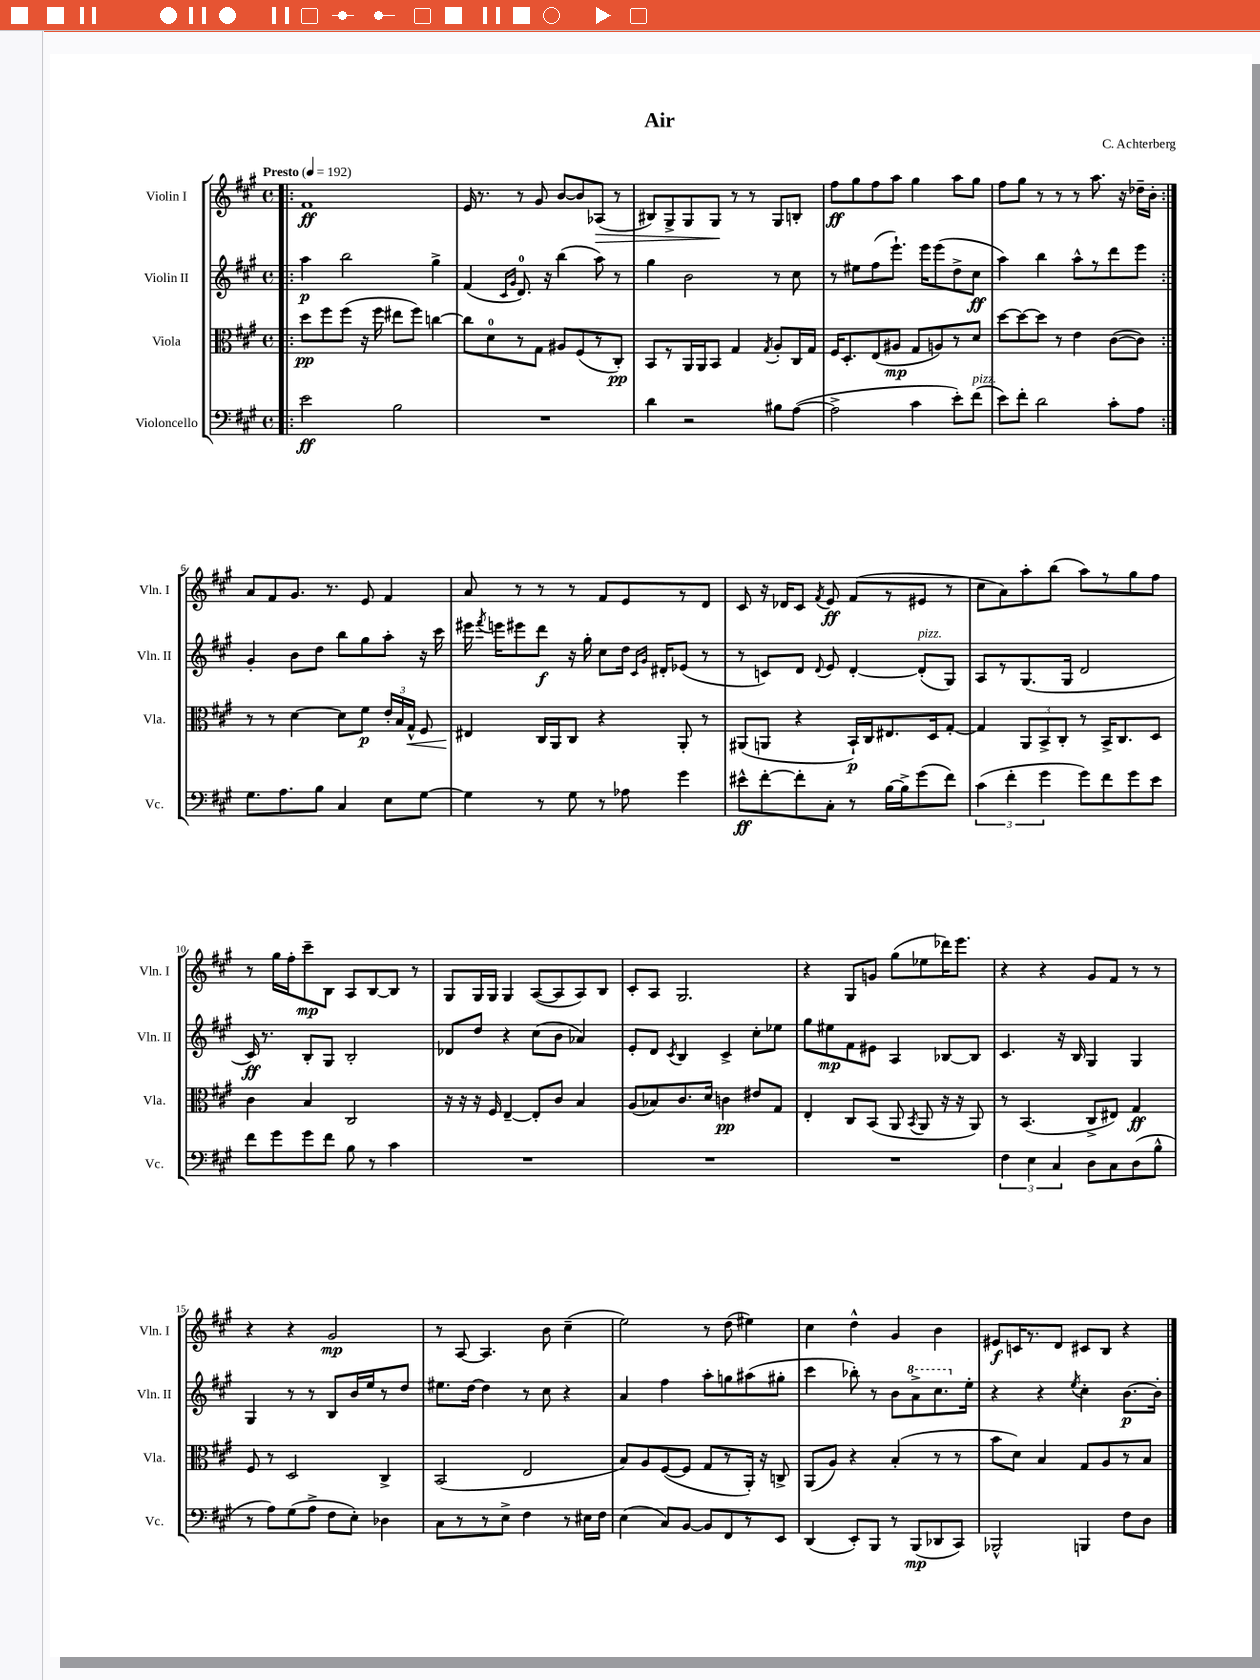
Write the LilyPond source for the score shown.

\header { title = "Air" composer = "C. Achterberg" }
<<
\new StaffGroup <<
\new Staff = "s0" \with { instrumentName = "Violin I" shortInstrumentName = "Vln. I" } {
    \clef treble \key a \major \defaultTimeSignature \time 4/4 \tempo "Presto" 4 = 192
    \autoBeamOff \repeat volta 2 { \bar ".|:" fis'1\ff |
    e'16 r8. r8 gis'8 b'8[~ b'8 aes8]\>( r8 |
    bis8[) gis8-> gis8 gis8]\! r8 r8 gis8[ b8]-. |
    fis''8[\ff gis''8 fis''8 a''8] gis''4 a''8[ gis''8] |
    fis''8[ gis''8] r8 r8 r8 a''8. r16 des''16[-- b'16]-. | }
    a'8[ fis'8 gis'8.] r8. e'8 fis'4 |
    a'8 r8 r8 r8 fis'8[ e'8 r8 d'8] |
    cis'8 r16 des'16[ cis'8] \acciaccatura { fis'8 } e'8\ff fis'8[( r8 eis'8] r8 |
    cis''8[ a'8) a''8-. b''8]( a''8[) r8 gis''8 fis''8] |
    r8 gis''16[ fis''16-. cis'''8--\mp b8] a8[ b8~ b8] r8 |
    gis8[ gis16 gis16] gis4 a8[~( a8 a8) b8] |
    cis'8[-. a8] gis2. |
    r4 gis8[ g'8] gis''8[( ees''8 des'''16) e'''8.] |
    r4 r4 gis'8[ fis'8] r8 r8 |
    r4 r4 gis'2\mp |
    r8 a8~ a4. b'8 cis''4--( |
    e''2) r8 d''8( eis''4) |
    cis''4 d''4-^ gis'4 b'4 |
    eis'8[\f c'16 r8. d'8] cis'8[ b8] r4 \bar "|." |
}
\new Staff = "s1" \with { instrumentName = "Violin II" shortInstrumentName = "Vln. II" } {
    \clef treble \key a \major \defaultTimeSignature \time 4/4
    \autoBeamOff \repeat volta 2 { \bar ".|:" a''4\p b''2 gis''4-> |
    fis'4( \grace { cis'16[ gis'16] } d'8.-0) r16 b''4( a''8) r8 |
    gis''4 b'2 r8 cis''8 |
    r8 eis''8[ fis''8( e'''8.]-!) e'''16[ e'''8( d''8-> cis''8]\ff |
    a''4) b''4 a''8[-^ r8 d'''8 e'''8] | }
    gis'4-. b'8[ d''8] b''8[ gis''8 a''8]-. r16 cis'''16 |
    eis'''16 \acciaccatura { fis'''8 } e'''16[ eis'''8 d'''8]\f r16 gis''16-. cis''8[ d''16] \grace { cis'16[ gis'16] } dis'16[-. ees'8]( r8 |
    r8 c'8[) d'8] \appoggiatura { d'8 } e'8 d'4~-. d'8[-.^\markup { \italic "pizz." }( gis8]) |
    a8[ r8 gis8.( gis16] d'2 |
    cis'16\ff) r8. b8[-. gis8] b2-. |
    des'8[ d''8] r4 cis''8[( b'8] aes'4) |
    e'8[-. d'8] \acciaccatura { cis'8 } b4 cis'4-> cis''8[-. ees''8] |
    gis''8[ eis''8\mp fis'8 eis'8] a4 bes8[~ bes8] |
    cis'4. r16 b16 gis4 gis4 |
    gis4 r8 r8 b8[ b'16 e''16 r8 d''8] |
    eis''8.[ d''16]~ d''4 r8 cis''8 r4 |
    a'4 fis''4 a''8[-. g''8 ais''8( gis''8]-. |
    cis'''4 bes''8-.) r8 b'8[ \ottava #1 a''8-> cis'''8. \ottava #0 e''16]-. |
    r4 r4 \acciaccatura { e''8 } cis''4-. b'8.[~\p b'16]-. \bar "|." |
}
\new Staff = "s2" \with { instrumentName = "Viola" shortInstrumentName = "Vla." } {
    \clef alto \key a \major \defaultTimeSignature \time 4/4
    \autoBeamOff \repeat volta 2 { \bar ".|:" d''8[\pp fis''8 fis''8]( r16 fis''16 eis''8[ fis''8]) c''4~ |
    c''8[ d'8-0 r8 gis8] ais8[ fis8( r8 cis8]-.\pp) |
    b,8[ r8 a,16 a,16 b,8] gis4 \acciaccatura { gis8 } a8[-. cis16 gis16] |
    fis16[ d8.-. e8( ais8]\mp gis8[ a8) r8 d'8] |
    d''8[~ d''8~ d''8] r8 e'4 cis'8[~( cis'8]) | }
    r8 r8 d'4~ d'8[ fis'8]\p \tuplet 3/2 { e'16[-. b16 gis16]-^\< } fis8 |
    eis4\! cis16[ a,16 cis8] r4 a,8-. r8 |
    ais,8[( a,8] r4 b,16[-!\p) cis16 eis8. d16 gis8]~-. |
    gis4 \tuplet 3/2 { a,8[ b,8-> cis8]-. } r8 b,16[-> cis8. d8] |
    cis'4 b4 cis2 |
    r16 r16 r16 fis16 e4~-- e8[-. cis'8] b4 |
    a8[( bes8) cis'8. d'16] c'4\pp eis'8[ gis8] |
    e4-. cis8[ b,8]( a,8 \acciaccatura { b,8 } a,8 r16 r16 a,8) |
    r8 b,4.( cis8[-> eis8]) gis4\ff |
    fis8 r8 d2 cis4-> |
    b,2( e2 |
    b8[) a8 fis8~( fis8] gis8[ r8 a,16]-.) r16 c8-> |
    a,8[( a8]) r4 b4-.( r8 r8 |
    b'8[ d'8]) b4 gis8[ a8 r8 b8] \bar "|." |
}
\new Staff = "s3" \with { instrumentName = "Violoncello" shortInstrumentName = "Vc." } {
    \clef bass \key a \major \defaultTimeSignature \time 4/4
    \autoBeamOff \repeat volta 2 { \bar ".|:" e'2\ff b2 |
    R1 |
    d'4 r2 bis8[ a8]~( |
    a2-> cis'4 e'8[-.) fis'8]^\markup { \italic "pizz." }( |
    e'8[) fis'8]-. d'2 cis'8[-. a8] | }
    gis8.[ a8. b8] cis4 e8[ gis8]~ |
    gis4 r8 gis8 r8 aes8 gis'4 |
    eis'8[-^\ff fis'8~-. fis'8-. cis8]-. r8 b16[~ b16-> gis'8( fis'8]) |
    \tuplet 3/2 { cis'4( fis'4-. gis'4 } gis'8[) fis'8 gis'8 e'8] |
    fis'8[ gis'8 gis'8 fis'8] b8 r8 cis'4 |
    R1 |
    R1 |
    R1 |
    \tuplet 3/2 { fis4 e4 cis4 } d8[ cis8 d8( b8]-^ |
    r8 a8[) gis8( a8]-> fis8[ e8]-.) des4 |
    cis8[ r8 r8 e8]-> fis4 r8 eis16[ fis16] |
    e4( cis8[) b,8]~ b,8[ fis,8 r8 e,8] |
    d,4( e,8[-.) b,,8] r8 b,,8[\mp( des,8 cis,8]) |
    bes,,2-^ b,,4 fis8[ d8] \bar "|." |
}
>>
>>
